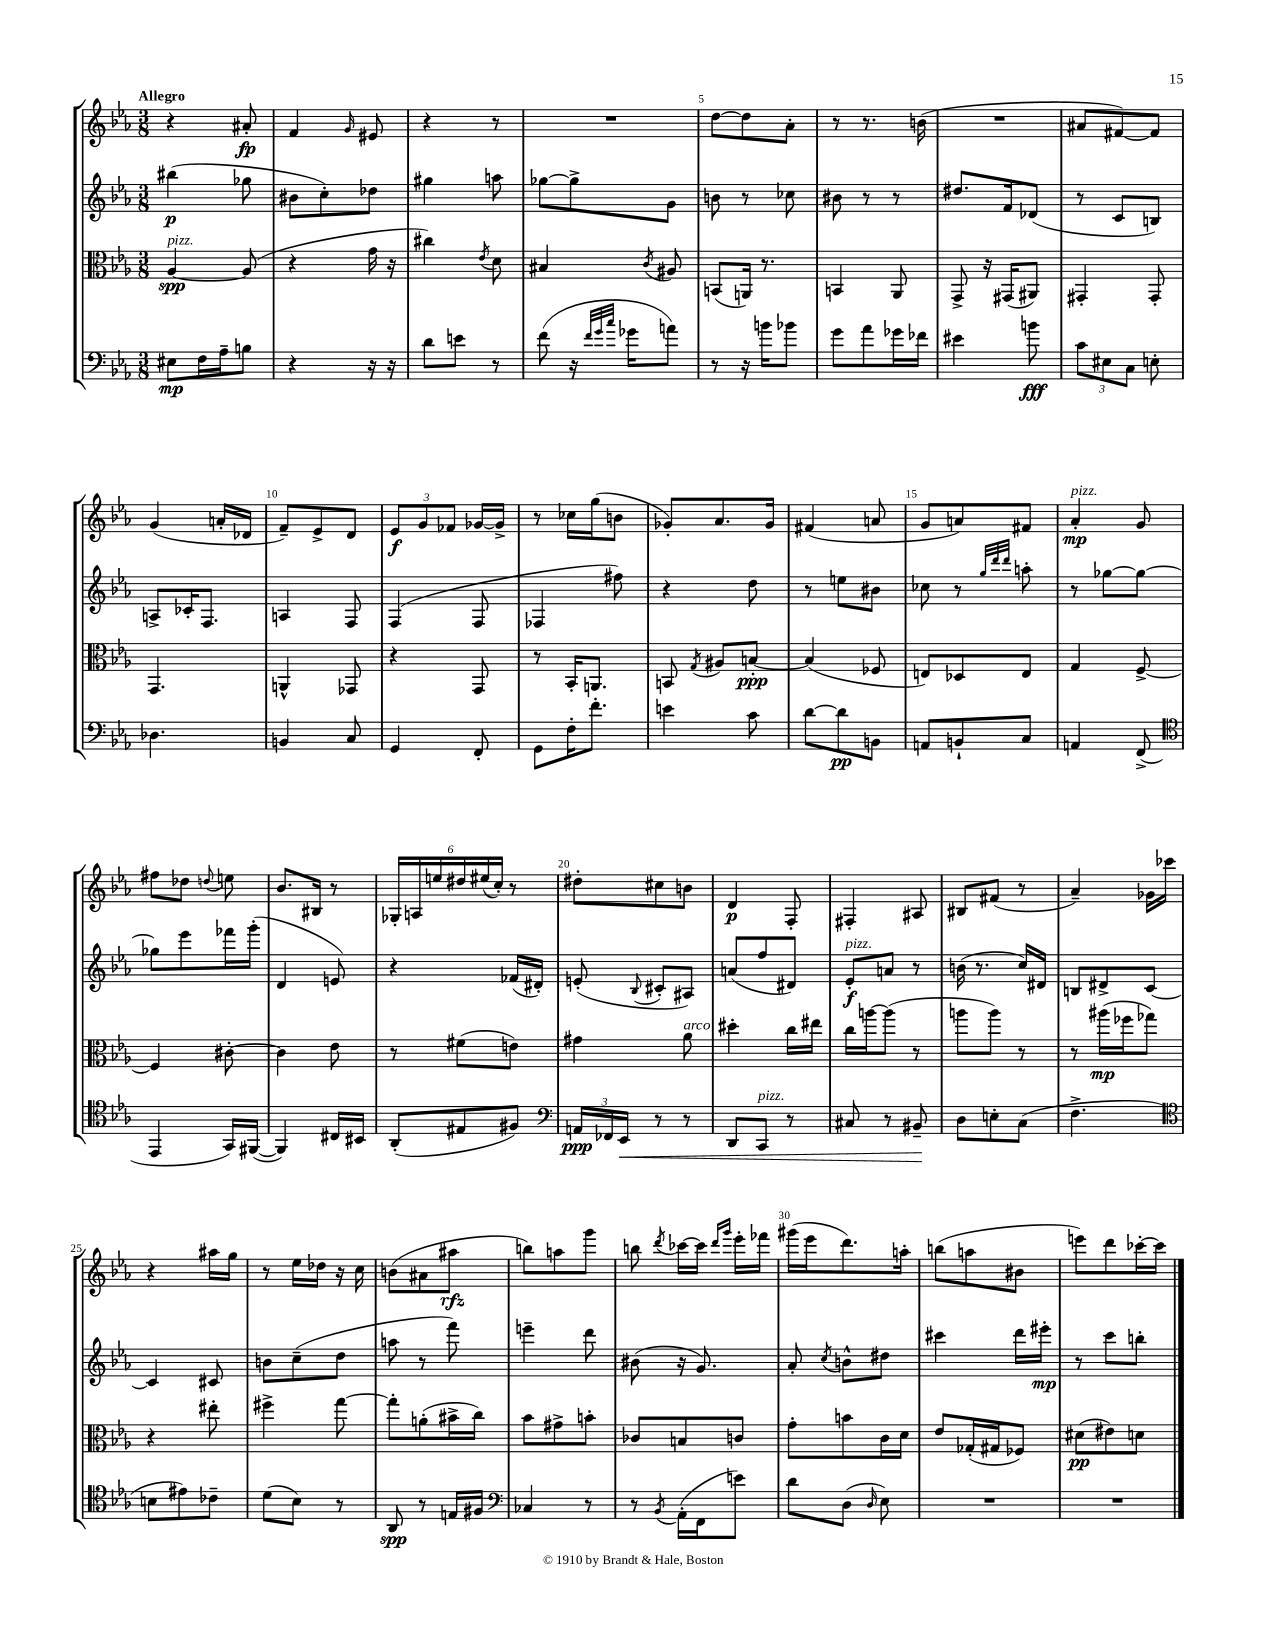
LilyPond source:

<<
\new StaffGroup <<
\new Staff = "s0" {
    \clef treble \key ees \major \numericTimeSignature \time 3/8 \tempo "Allegro"
    \autoBeamOff r4 ais'8-.\fp |
    f'4 \grace { g'16 } eis'8 |
    r4 r8 |
    R4. |
    d''8[~ d''8 aes'8]-. |
    r8 r8. b'16( |
    R4. |
    ais'8[ fis'8~) fis'8] |
    g'4( a'16[-. des'16] |
    f'8[--) ees'8-> d'8] |
    \tuplet 3/2 { ees'8[\f g'8 fes'8] } ges'16[~ ges'16]-> |
    r8 ces''16[ g''16( b'8] |
    ges'8[-.) aes'8. ges'16] |
    fis'4( a'8 |
    g'8[ a'8) fis'8] |
    aes'4-.\mp^\markup { \italic "pizz." } g'8 |
    fis''8[ des''8] \appoggiatura { d''8 } e''8 |
    bes'8.[ bis16] r8 |
    \tuplet 6/4 { ges16[-. a16 e''16 dis''16 eis''16( c''16]-.) } r8 |
    dis''8[-. cis''8 b'8] |
    d'4\p f8-. |
    fis4-. ais8 |
    bis8[ fis'8]( r8 |
    aes'4--) ges'16[ ces'''16] |
    r4 ais''16[ g''16] |
    r8 ees''16[ des''16] r16 c''16 |
    b'8[( ais'8 ais''8]\rfz |
    b''8[) a''8 g'''8] |
    b''8 \acciaccatura { d'''8 } ces'''16[~ ces'''16] \grace { d'''16[ g'''16] } ees'''16[-. fes'''16] |
    gis'''16[( ees'''16 d'''8.) a''16]-. |
    b''8[( a''8 bis'8] |
    e'''8[) d'''8 ces'''16~-. ces'''16] \bar "|." |
}
\new Staff = "s1" {
    \clef treble \key ees \major \numericTimeSignature \time 3/8
    \autoBeamOff bis''4\p( ges''8 |
    bis'8[ c''8-.) des''8] |
    gis''4 a''8 |
    ges''8[~ ges''8-> g'8] |
    b'8 r8 ces''8 |
    bis'8 r8 r8 |
    dis''8.[ f'16 des'8]( |
    r8 c'8[ b8]) |
    a8[-> ces'16-. f8.] |
    a4 f8 |
    f4( f8 |
    fes4 fis''8) |
    r4 d''8 |
    r8 e''8[ bis'8] |
    ces''8 r8 \grace { g''32[ d'''32 d'''32] } a''8-. |
    r8 ges''8[~ ges''8]~ |
    ges''8[ ees'''8 fes'''16 g'''16]-.( |
    d'4 e'8) |
    r4 fes'16[( dis'16]-.) |
    e'8-.( \appoggiatura { bes8 } cis'8[-. ais8]) |
    a'8[( f''8 dis'8]) |
    ees'8[-.\f^\markup { \italic "pizz." } a'8] r8 |
    b'16( r8. c''16[) dis'16] |
    b8[ dis'8-> c'8]~ |
    c'4 cis'8 |
    b'8[ c''8--( d''8] |
    a''8 r8 f'''8) |
    e'''4-- d'''8 |
    bis'8( r16 g'8.) |
    aes'8-. \acciaccatura { c''8 } b'8[-^ dis''8] |
    cis'''4 d'''16[ eis'''16]-.\mp |
    r8 c'''8[ b''8]-. \bar "|." |
}
\new Staff = "s2" {
    \clef alto \key ees \major \numericTimeSignature \time 3/8
    \autoBeamOff aes4~\spp^\markup { \italic "pizz." } aes8( |
    r4 g'16 r16 |
    cis''4) \acciaccatura { ees'8 } d'8 |
    bis4 \acciaccatura { c'8 } ais8 |
    b,8[( a,16]) r8. |
    b,4 aes,8 |
    g,8-> r16 gis,16[( ais,8]) |
    gis,4-. gis,8-. |
    g,4. |
    a,4-^ ges,8 |
    r4 g,8 |
    r8 bes,16[-. a,8.] |
    b,8 \acciaccatura { g8 } ais8[ b8]~-.\ppp |
    b4( fes8 |
    e8[) des8 e8] |
    g4 f8~-> |
    f4 cis'8~-. |
    cis'4 ees'8 |
    r8 fis'8[( e'8]) |
    gis'4 aes'8^\markup { \italic "arco" } |
    dis''4-. c''16[ eis''16] |
    c''16[ a''16~ a''8]( r8 |
    a''8[ a''8]) r8 |
    r8 ais''16[\mp( fes''16 ges''8]) |
    r4 eis''8-. |
    fis''4-> g''8~ |
    g''8[-. a'8-.( bis'16-> c''16]) |
    bes'8[ gis'8-> b'8]-. |
    ces'8[ b8 c'8] |
    g'8[-. b'8 c'16 d'16] |
    ees'8[ ges16-.( gis16 fes8]) |
    dis'8[\pp( eis'8) d'8] \bar "|." |
}
\new Staff = "s3" {
    \clef bass \key ees \major \numericTimeSignature \time 3/8
    \autoBeamOff eis8[\mp f16 aes16-- b8] |
    r4 r16 r16 |
    d'8[ e'8] r8 |
    f'8( r16 \grace { f'32[ g'32 c''32] } ges'16[ a'8]) |
    r8 r16 b'16[ bes'8] |
    g'8[ aes'8 ges'16 fes'16] |
    eis'4 b'8\fff |
    \tuplet 3/2 { c'8[ eis8 c8] } e8-. |
    des4. |
    b,4 c8 |
    g,4 f,8-. |
    g,8[ f16-. f'8.]-. |
    e'4 c'8 |
    d'8[~ d'8\pp b,8] |
    a,8[ b,8-! c8] |
    a,4 f,8->( |
    \clef tenor ees,4 g,16[) fis,16]~( |
    fis,4) cis16[ bis,16] |
    aes,8[-.( eis8 fis8]) |
    \clef bass \tuplet 3/2 { a,16[\ppp fes,16 ees,16]\< } r8 r8 |
    d,8[ c,8]^\markup { \italic "pizz." } r8 |
    cis8 r8 bis,8--\! |
    d8[ e8-. c8]( |
    f4.-> |
    \clef tenor b8[ eis'8) ces'8]-- |
    d'8[( bes8]) r8 |
    aes,8\spp r8 e16[ fis16] |
    \clef bass ces4 r8 |
    r8 \acciaccatura { bes,8 } aes,16[-.( f,16 e'8]) |
    d'8[ d8]( \grace { d16 } ees8) |
    R4. |
    R4. \bar "|." |
}
>>
>>
\layout { \context { \Score \override BarNumber.break-visibility = ##(#f #t #t) barNumberVisibility = #(every-nth-bar-number-visible 5) } }
